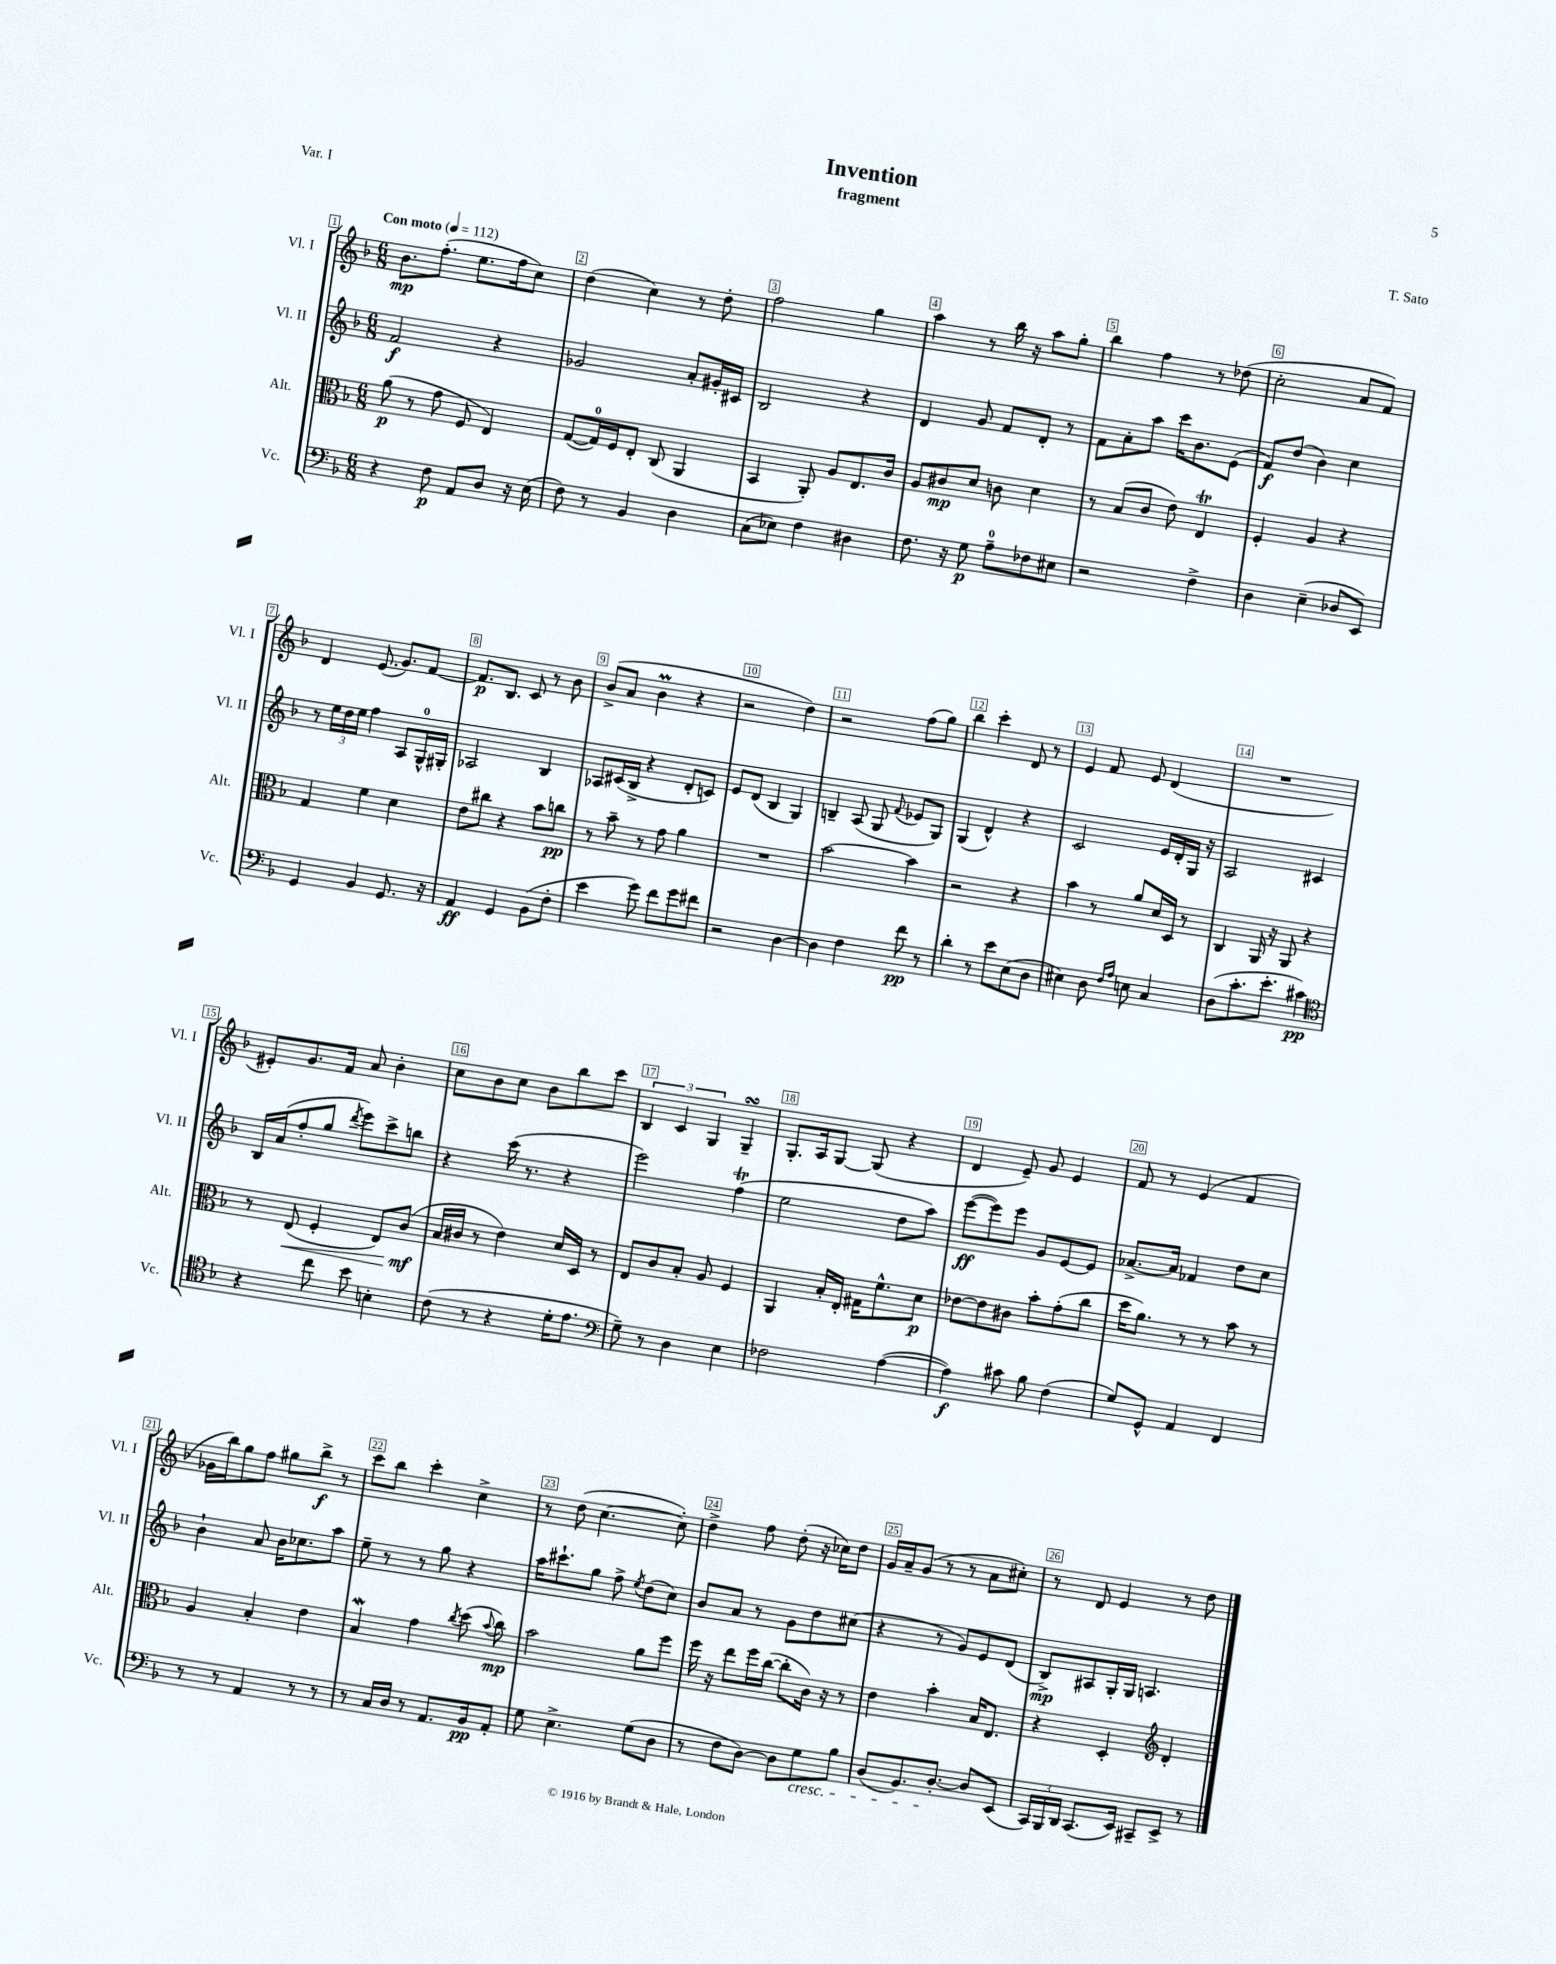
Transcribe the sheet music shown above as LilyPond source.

\header { title = "Invention" composer = "T. Sato" subtitle = "fragment" piece = "Var. I" }
<<
\new StaffGroup <<
\new Staff = "s0" \with { instrumentName = "Vl. I" shortInstrumentName = "Vl. I" } {
    \clef treble \key f \major \numericTimeSignature \time 6/8 \tempo "Con moto" 4 = 112
    \autoBeamOff bes'8.[\mp f''8.]-.( e''8.[ f''16 c''8]) |
    d''4( c''4) r8 d''8-. |
    f''2 g''4 |
    a''4 r8 bes''16 r16 a''8[ g''8]-. |
    bes''4 f''4 r8 des''8( |
    c''2-. a'8[ f'8]) |
    d'4 e'8.( g'8.[) f'8]~ |
    f'8.[\p bes8.] c'8 r8 bes'8 |
    bes'8[->( a'8] bes'4\prall r4 |
    r2 d''4) |
    r2 f''8[( g''8]) |
    bes''4 c'''4-. d'8 r8 |
    e'4 f'8 e'8 d'4( |
    R2. |
    eis'8[-.) g'8. f'16] a'8 bes'4-. |
    c''8[ bes'8 c''8] bes'8[ bes''8 c'''8] |
    \tuplet 3/2 { bes4 c'4 g4 } g4--\turn |
    g8.[-. a16 g8]~ g8( r4 |
    d'4 e'8--) g'8 e'4 |
    f'8 r8 e'4( f'4 |
    ges'16[ bes''16) g''8 f''8] gis''8[ bes''8]->\f r8 |
    c'''8[ bes''8] c'''4-. c''4-> |
    r8 d''8( c''4.~ c''8-.) |
    d''4-> f''8 d''8-.( r16 ces''16[) d''8] |
    g'16[ a'16-- g'8]( r8 r8 a'8[ cis''8]-.) |
    r8 d'8 e'4 r8 d''8 \bar "|." |
}
\new Staff = "s1" \with { instrumentName = "Vl. II" shortInstrumentName = "Vl. II" } {
    \clef treble \key f \major \numericTimeSignature \time 6/8
    \autoBeamOff f'2\f r4 |
    ges'2 a'8[-. gis'16-. cis'16] |
    bes2 r4 |
    d'4 g'8 f'8[ d'8]-. r8 |
    f'8[ a'8-. a''8] c'''16[ bes'8. e'8]( |
    f'8[\f) d''8]( bes'4) c''4 |
    r8 \tuplet 3/2 { e''16[ d''16 e''16] } f''4 a8[ g16-0-^ gis16]-. |
    aes2 bes4 |
    aes8[ cis'16( bes16]-> r4 d'8[-. c'8]) |
    e'8[ d'8]( bes4 g4) |
    b4-- a8( g8 \appoggiatura { f'8 } ees'8[ g8]) |
    g4( d'4-^) r4 |
    c'2 e'16[ d'16-. g16] r16 |
    a2 cis'4 |
    bes16[ a'16( f''8-. g''8] \acciaccatura { d'''8 } e'''8[) c'''8-> b''8] |
    r4 c'''16( r8. r4 |
    e'''2) f''4\trill( |
    e''2 d''8[ a''8]) |
    e'''8[~\ff( e'''8) e'''8] g'8[ e'8~ e'8] |
    aes'8.[~-> aes'16] fes'4 d''8[ c''8] |
    bes'4-! a'8 bes'16[ ces''8. a''8] |
    e''8-- r8 r8 g''8 r4 |
    a''16[ cis'''8.-! g''8] f''8-> \acciaccatura { e''8 } d''8[( c''8]) |
    bes'8[ a'8] r8 g'8[ d''8 cis''8]( |
    r4 r8 g'8[) e'8 d'8]( |
    bes8[->\mp) ais8 g16-. g16] a4. \bar "|." |
}
\new Staff = "s2" \with { instrumentName = "Alt." shortInstrumentName = "Alt." } {
    \clef alto \key f \major \numericTimeSignature \time 6/8
    \autoBeamOff a'8\p( r8 g'8 f8 e4) |
    g8[~( g16-0) f16 e8]-. c8( a,4 |
    bes,4 a,8-.) a8[ e8. c'16] |
    a8[ cis'8\mp d'8] c'8 d'4 |
    r8 bes8[( c'8] e'8) e4\trill |
    f4-. a4 r4 |
    g4 f'4 d'4 |
    e'8[ cis''8] r4 bes'8[ c''8]\pp |
    r8 bes'8-- r8 g'8 a'4 |
    R2. |
    bes'2~ bes'4 |
    r2 r4 |
    bes'4 r8 a'8[ d'16 d16] r8 |
    c4 a,16 r16 a,8 r4 |
    r8 e8\<( f4-. e8[) c'8]\mf\!( |
    bes16[ cis'16] r8 e'4) d'16[ d16] r8 |
    e8[ c'8 bes8]-. a8 f4 |
    a,4 bes16[-. e16]-. gis16[ f'8.-^ d'8]\p |
    ees'8[~ ees'8 cis'8] bes'8[-. g'8-.( c''8] |
    d''16[ a'8.]) r8 r8 bes'8 r8 |
    a4 bes4-. e'4 |
    bes4\mordent g'4 \acciaccatura { c''8 } d''8( \appoggiatura { bes'8 } c''8\mp) |
    bes'2 a'8[ f''8] |
    f''16 r16 e''8[ f''16 c''16]~( c''8[-. c'16]) r16 r8 |
    e'4 bes'4-. bes16[ e8.] |
    r4 d4-. \clef treble d'4-. \bar "|." |
}
\new Staff = "s3" \with { instrumentName = "Vc." shortInstrumentName = "Vc." } {
    \clef bass \key f \major \numericTimeSignature \time 6/8
    \autoBeamOff r4 f8\p a,8[ d8] r16 e16( |
    f8) r8 bes,4 d4 |
    c8[( ees8]) f4 dis4 |
    f8. r16 g8\p a8[-0-- fes8 eis8] |
    r2 f4-> |
    d4 e4--( des8[ e,8]) |
    g,4 bes,4 g,8. r16 |
    a,4\ff g,4 bes,8[( f8]-. |
    e'4 g'8) f'8[ g'8 fis'8] |
    r2 d4~ |
    d4 f4 f'8\pp r8 |
    d'4-. r8 e'8[ e8( d8] |
    eis4) d8 \grace { f16[ a16] } e8 c4 |
    d8[( c'8.-. e'8.]-. cis'4\pp) |
    \clef tenor r4 c''8 bes'8 b4-. |
    c'8( r8 r4 d'16[-. e'8.] |
    \clef bass g8--) r8 d4 e4 |
    fes2 a4~( |
    a4\f) cis'8 bes8 f4( |
    g8[) g,8]-^ a,4 f,4 |
    r8 r8 a,4 r8 r8 |
    r8 c16[ d16] r8 a,8.[ bes,16\pp a,8]-. |
    g8 e4.-> g8[( d8] |
    r8 f8[ d8]~) d8[ g8\cresc bes8] |
    d8[( bes,8.) d8.]~-.\! d8[ e,8]( |
    \tuplet 3/2 { c,16[) bes,,16 d,16] } c,8.[( e,16]) cis,8[-- e,8]-> r8 \bar "|." |
}
>>
>>
\layout { \context { \Score \override BarNumber.break-visibility = ##(#f #t #t) barNumberVisibility = #all-bar-numbers-visible \override BarNumber.stencil = #(make-stencil-boxer 0.1 0.3 ly:text-interface::print) } }
